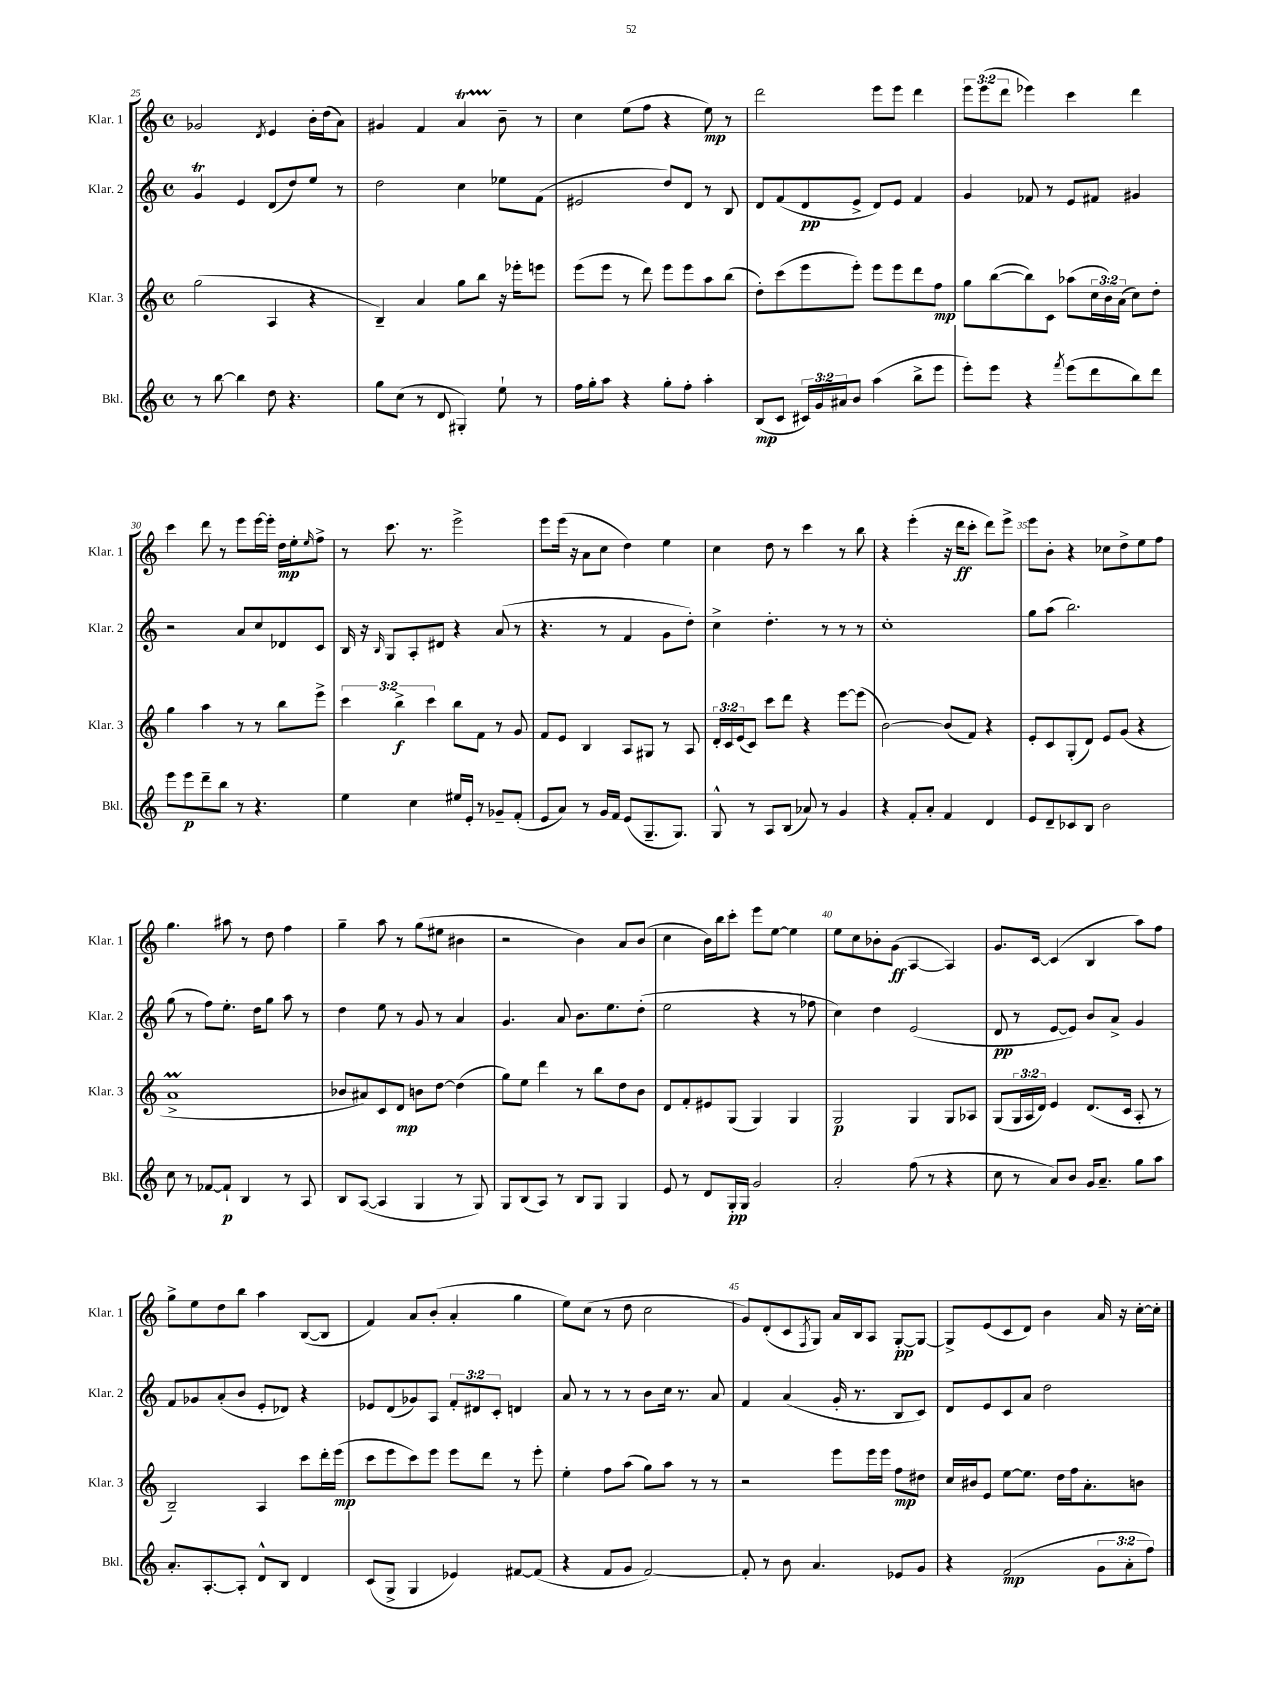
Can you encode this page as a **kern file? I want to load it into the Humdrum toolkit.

**kern	**kern	**kern	**kern
*staff4	*staff3	*staff2	*staff1
*clefG2	*clefG2	*clefG2	*clefG2
*k[]	*k[]	*k[]	*k[]
*M4/4	*M4/4	*M4/4	*M4/4
*met(c)	*met(c)	*met(c)	*met(c)
8r	(2gg	4g	2g-
[8bb	.	.	.
4bb]	.	4e	.
.	.	.	8qd
8dd	4A	(8d	4e
4.r	.	8dd)	.
.	4r	8ee	16b'
.	.	.	(16dd
.	.	8r	8a)
=	=	=	=
8gg	4B~)	2dd	4g#
(8cc	.	.	.
8r	4a	.	4f
8d	.	.	.
4G#')	8gg	4cc	4a
.	8bb	.	.
8ee`	16r	8ee-	8b~
.	16eee-'	.	.
8r	8eee	(8f	8r
=	=	=	=
16ff	(8eee	2e#	4cc
16gg'	.	.	.
8aa	8eee	.	.
4r	8r	.	(8ee
.	8ddd)	.	8ff
8gg'	8eee	8dd)	4r
8ff'	8eee	8d	.
4aa'	8aa	8r	8ee)
.	(8bb	8B	8r
=	=	=	=
(8B	8dd')	8d	2ddd
8c	(8ccc	(8f	.
24c#)	8eee	8d	.
24g	.	.	.
24a#	.	.	.
8b	8eee')	8e^	.
(4aa	8eee	8d)	8eee
.	8eee	8e	8eee
8bb^	8ddd	4f	4ddd
8eee	8ff	.	.
=	=	=	=
8eee')	8gg	4g	12eee
.	.	.	(12eee
8eee	([8bb	.	.
.	.	.	12ddd
4r	8bb])	8f-	4eee-)
.	8c	8r	.
8qfff	.	.	.
(8eee	(8aa-	8e	4ccc
8ddd	24cc	8f#	.
.	24b)	.	.
.	(24a	.	.
8bb)	8cc)	4g#	4ddd
8ddd	8dd'	.	.
=	=	=	=
8eee	4gg	2r	4ccc
8eee	.	.	.
8ddd~	4aa	.	8ddd
8bb	.	.	8r
8r	8r	8a	8eee
4.r	8r	8cc	[16eee
.	.	.	16eee']
.	8bb	8d-	16dd
.	.	.	16ee'
.	.	.	16qqee
.	8eee^	8c	8ff^
=	=	=	=
4ee	6ccc	16B	8r
.	.	16r	.
.	.	16qqB	.
.	.	8G	8.ccc
.	6bb^	.	.
4cc	.	8A'	.
.	.	.	8.r
.	6ccc	.	.
.	.	8d#	.
16ee#	8bb	4r	2eee^
16e'	.	.	.
8r	8f	.	.
8g-~	8r	(8a	.
(8f'	8g	8r	.
=	=	=	=
8e	8f	4.r	8eee
8a)	8e	.	(16eee
.	.	.	16r
8r	4B	.	8a
16g	.	8r	8cc
16f	.	.	.
(8e	8A	4f	4dd)
8.G~	8G#	.	.
.	8r	8g	4ee
8.G)	.	.	.
.	8A	8dd')	.
=	=	=	=
8G^^	24d'	4cc^	4cc
.	24c	.	.
.	(24e	.	.
8r	8c)	.	.
8A	8ccc	4.dd'	8dd
(8B	8ddd	.	8r
8a-)	4r	.	4ccc
8r	.	8r	.
4g	[8eee	8r	8r
.	(8eee]	8r	8bb
=	=	=	=
4r	[2b)	1cc'	4r
8f'	.	.	(4eee'
8a'	.	.	.
4f	(8b]	.	16r
.	.	.	16ddd
.	8f)	.	8ccc'
4d	4r	.	8ddd)
.	.	.	8eee^
=	=	=	=
8e	8e'	8gg	8eee
8d~	8c	(8aa	8b'
8c-	(8G'	2.bb)	4r
8B	8d)	.	.
2b	8e	.	8cc-
.	(8g	.	8dd^
.	4r	.	8ee
.	.	.	8ff
=	=	=	=
8cc	1a^	(8gg	4.gg
8r	.	8r	.
[8f-	.	8ff)	.
8f-`]	.	8.ee'	8aa#
4B	.	.	8r
.	.	16dd	.
.	.	8gg	8dd
8r	.	8aa	4ff
8A	.	8r	.
=	=	=	=
8B	8b-	4dd	4gg~
([8A	8a#)	.	.
4A]	8c	8ee	8aa
.	8d	8r	8r
4G	8b	8g	(8gg
.	[8dd	8r	8ee#
8r	(4dd]	4a	4b#
8G)	.	.	.
=	=	=	=
8G	8gg)	4.g	2r
(8B	8ee	.	.
8A)	4ddd	.	.
8r	.	8a	.
8B	8r	8.b	4b)
8G	8bb	.	.
.	.	8.ee	.
4G	8dd	.	8a
.	8b	(8dd'	(8b
=	=	=	=
8e	8d	2ee	4cc
8r	8f'	.	.
8d	8e#	.	16b)
.	.	.	16bb
16G'	(8G	.	8ccc'
16G	.	.	.
2g	4G)	4r	8eee
.	.	.	[8ee
.	4G	8r	4ee]
.	.	8ff-	.
=	=	=	=
2a'	2G	4cc)	8ee
.	.	.	8cc
.	.	4dd	8b-'
.	.	.	(8g
(8ff	4G	(2e	[4A
8r	.	.	.
4r	8G	.	4A])
.	8A-	.	.
=	=	=	=
8cc	(8G	8d	8.g
8r	24G	8r	.
.	24A	.	.
.	.	.	[16c
.	24d)	.	.
8a)	4e	[8e	(4c]
8b	.	8e])	.
16g	(8.d	8b	4B
8.a~	.	.	.
.	.	8a^	.
.	16c	.	.
8gg	8A'	4g	8aa)
8aa	8r	.	8ff
=	=	=	=
8.a'	2B~)	8f	8gg^
.	.	8g-	8ee
[8.A'	.	.	.
.	.	(8a'	8dd
8A']	.	8b	8bb
8d^^	4A	8e'	4aa
8B	.	8d-)	.
4d	8ccc	4r	([8B
.	16ddd'	.	8B]
.	(16eee	.	.
=	=	=	=
(8c	8ccc	8e-	4f)
8G^	8eee	(8d	.
4G	8ccc)	8g-)	8a
.	8eee	8A	(8b'
4e-)	8eee	12f'	4a'
.	.	12d#	.
.	8ddd	.	.
.	.	12c'	.
[8f#	8r	4d	4gg
(8f#]	8eee'	.	.
=	=	=	=
4r	4ee'	8a	8ee)
.	.	8r	(8cc
8f	8ff	8r	8r
8g	(8aa	8r	8dd
[2f)	8gg)	8b	2cc
.	8aa	16cc	.
.	.	8.r	.
.	8r	.	.
.	8r	8a	.
=	=	=	=
8f']	2r	4f	8g)
8r	.	.	(8d'
8b	.	(4a	8c
.	.	.	8qF
4.a	.	.	8G)
.	8eee	16g'	16a
.	.	8.r	16B
.	16eee	.	8A
.	16eee	.	.
8e-	8ff	8B	[8G'
8g	8dd#	8c)	8G_
=	=	=	=
4r	16cc	8d	8G^]
.	16b#	.	.
.	8e	8e	(8e
(2f	[8ee	8c	8c
.	8.ee]	8a	8d)
.	.	2dd	4b
.	16dd	.	.
.	16ff	.	.
.	8.a'	.	.
12g	.	.	16a
.	.	.	16r
12a'	.	.	.
.	8b	.	[16cc'
12ff)	.	.	.
.	.	.	16cc']
==	==	==	==
*-	*-	*-	*-
